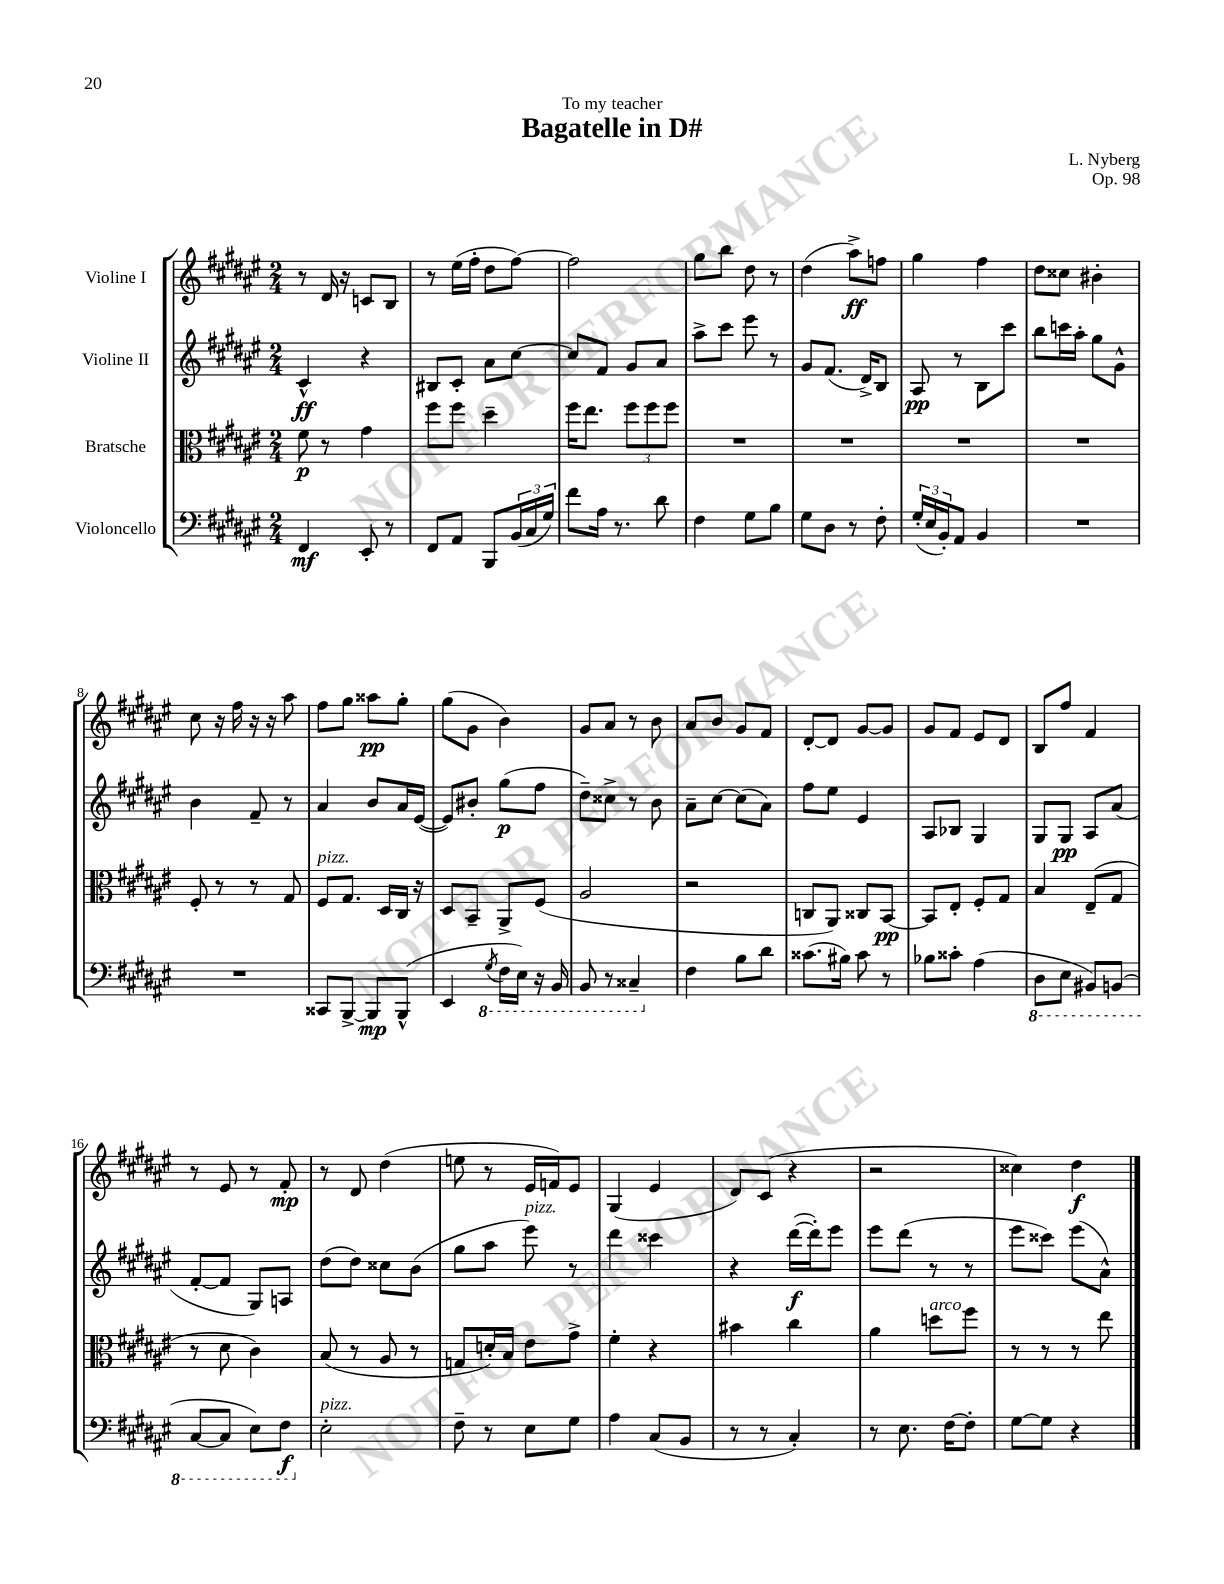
\header { title = "Bagatelle in D#" composer = "L. Nyberg" dedication = "To my teacher" opus = "Op. 98" }
<<
\new StaffGroup <<
\new Staff = "s0" \with { instrumentName = "Violine I" } {
    \clef treble \key fis \major \numericTimeSignature \time 2/4
    r8 dis'16 r16 c'8 b8 |
    r8 eis''16( fis''16-. dis''8 fis''8~) |
    fis''2 |
    gis''8 b''8 dis''8 r8 |
    dis''4( ais''8->\ff) f''8 |
    gis''4 fis''4 |
    dis''8 cisis''8 bis'4-. |
    cis''8 r16 fis''16 r16 r16 ais''8 |
    fis''8 gis''8 aisis''8\pp gis''8-. |
    gis''8( gis'8 b'4) |
    gis'8 ais'8 r8 b'8 |
    ais'8 b'8 gis'8 fis'8 |
    dis'8~-. dis'8 gis'8~ gis'8 |
    gis'8 fis'8 eis'8 dis'8 |
    b8 fis''8 fis'4 |
    r8 eis'8 r8 fis'8-.\mp |
    r8 dis'8 dis''4( |
    e''8 r8 eis'16 f'16) eis'8 |
    gis4( eis'4 |
    dis'8) cis'8( r4 |
    r2 |
    cisis''4) dis''4\f \bar "|." |
}
\new Staff = "s1" \with { instrumentName = "Violine II" } {
    \clef treble \key fis \major \numericTimeSignature \time 2/4
    cis'4-^\ff r4 |
    bis8 cis'8-. ais'8 cis''8~ |
    cis''8 fis'8 gis'8 ais'8 |
    ais''8-> cis'''8 eis'''8 r8 |
    gis'8 fis'8.( dis'16->) b8 |
    ais8\pp r8 b8 cis'''8 |
    b''8 c'''16 ais''16-. gis''8 gis'8-^ |
    b'4 fis'8-- r8 |
    ais'4 b'8 ais'16 eis'16~( |
    eis'8) bis'8-. gis''8\p( fis''8 |
    dis''8--) cisis''8-> r8 b'8 |
    ais'8-- cis''8~ cis''8( ais'8) |
    fis''8 eis''8 eis'4 |
    ais8 bes8 gis4 |
    gis8 gis8\pp ais8 ais'8( |
    fis'8~-. fis'8 gis8) a8 |
    dis''8( dis''8) cisis''8 b'8( |
    gis''8 ais''8 eis'''8^\markup { \italic "pizz." }) r8 |
    dis'''4 cisis'''4 |
    r4 dis'''16~\f( dis'''16-.) eis'''8 |
    eis'''8 dis'''8( r8 r8 |
    eis'''8 cisis'''8) eis'''8( ais'8-^) \bar "|." |
}
\new Staff = "s2" \with { instrumentName = "Bratsche" } {
    \clef alto \key fis \major \numericTimeSignature \time 2/4
    fis'8\p r8 gis'4 |
    fis''8 fis''8 dis''4-- |
    fis''16 eis''8. \tuplet 3/2 { fis''8 fis''8 fis''8 } |
    R2 |
    R2 |
    R2 |
    R2 |
    fis8-. r8 r8 gis8 |
    fis8^\markup { \italic "pizz." } gis8. dis16 cis16 r16 |
    dis8 b,8-- ais,8-> fis8( |
    ais2 |
    r2 |
    c8 ais,8) cisis8 b,8~\pp |
    b,8 eis8-. fis8-. gis8 |
    b4 eis8--( gis8 |
    r8 dis'8 cis'4) |
    b8( r8 ais8 r8 |
    g8 d'16-.) b16 eis'8 gis'8-> |
    fis'4-. r4 |
    bis'4 cis''4 |
    ais'4 d''8^\markup { \italic "arco" } fis''8 |
    r8 r8 r8 eis''8 \bar "|." |
}
\new Staff = "s3" \with { instrumentName = "Violoncello" } {
    \clef bass \key fis \major \numericTimeSignature \time 2/4
    fis,4\mf eis,8-. r8 |
    fis,8 ais,8 b,,8 \tuplet 3/2 { b,16( cis16 gis16) } |
    fis'8 ais16 r8. dis'8 |
    fis4 gis8 b8 |
    gis8 dis8 r8 fis8-. |
    \tuplet 3/2 { gis16-.( eis16 b,16-.) } ais,8 b,4 |
    R2 |
    R2 |
    cisis,8 b,,8~-> b,,8\mp b,,8-^( |
    eis,4 \ottava #-1 \acciaccatura { gis,8 } fis,16 eis,16) r16 b,,16 |
    b,,8 r8 cisis,4-- \ottava #0 |
    fis4 b8 dis'8 |
    cisis'8.( bis16) cisis'8 r8 |
    bes8 cisis'8-. ais4( |
    \ottava #-1 dis,8 eis,8 bis,,8) b,,8( |
    cis,8~ cis,8 eis,8) fis,8\f \ottava #0 |
    eis2-.^\markup { \italic "pizz." } |
    fis8-- r8 eis8 gis8 |
    ais4 cis8( b,8 |
    r8 r8 cis4-.) |
    r8 eis8. fis16~ fis8-. |
    gis8~ gis8 r4 \bar "|." |
}
>>
>>
